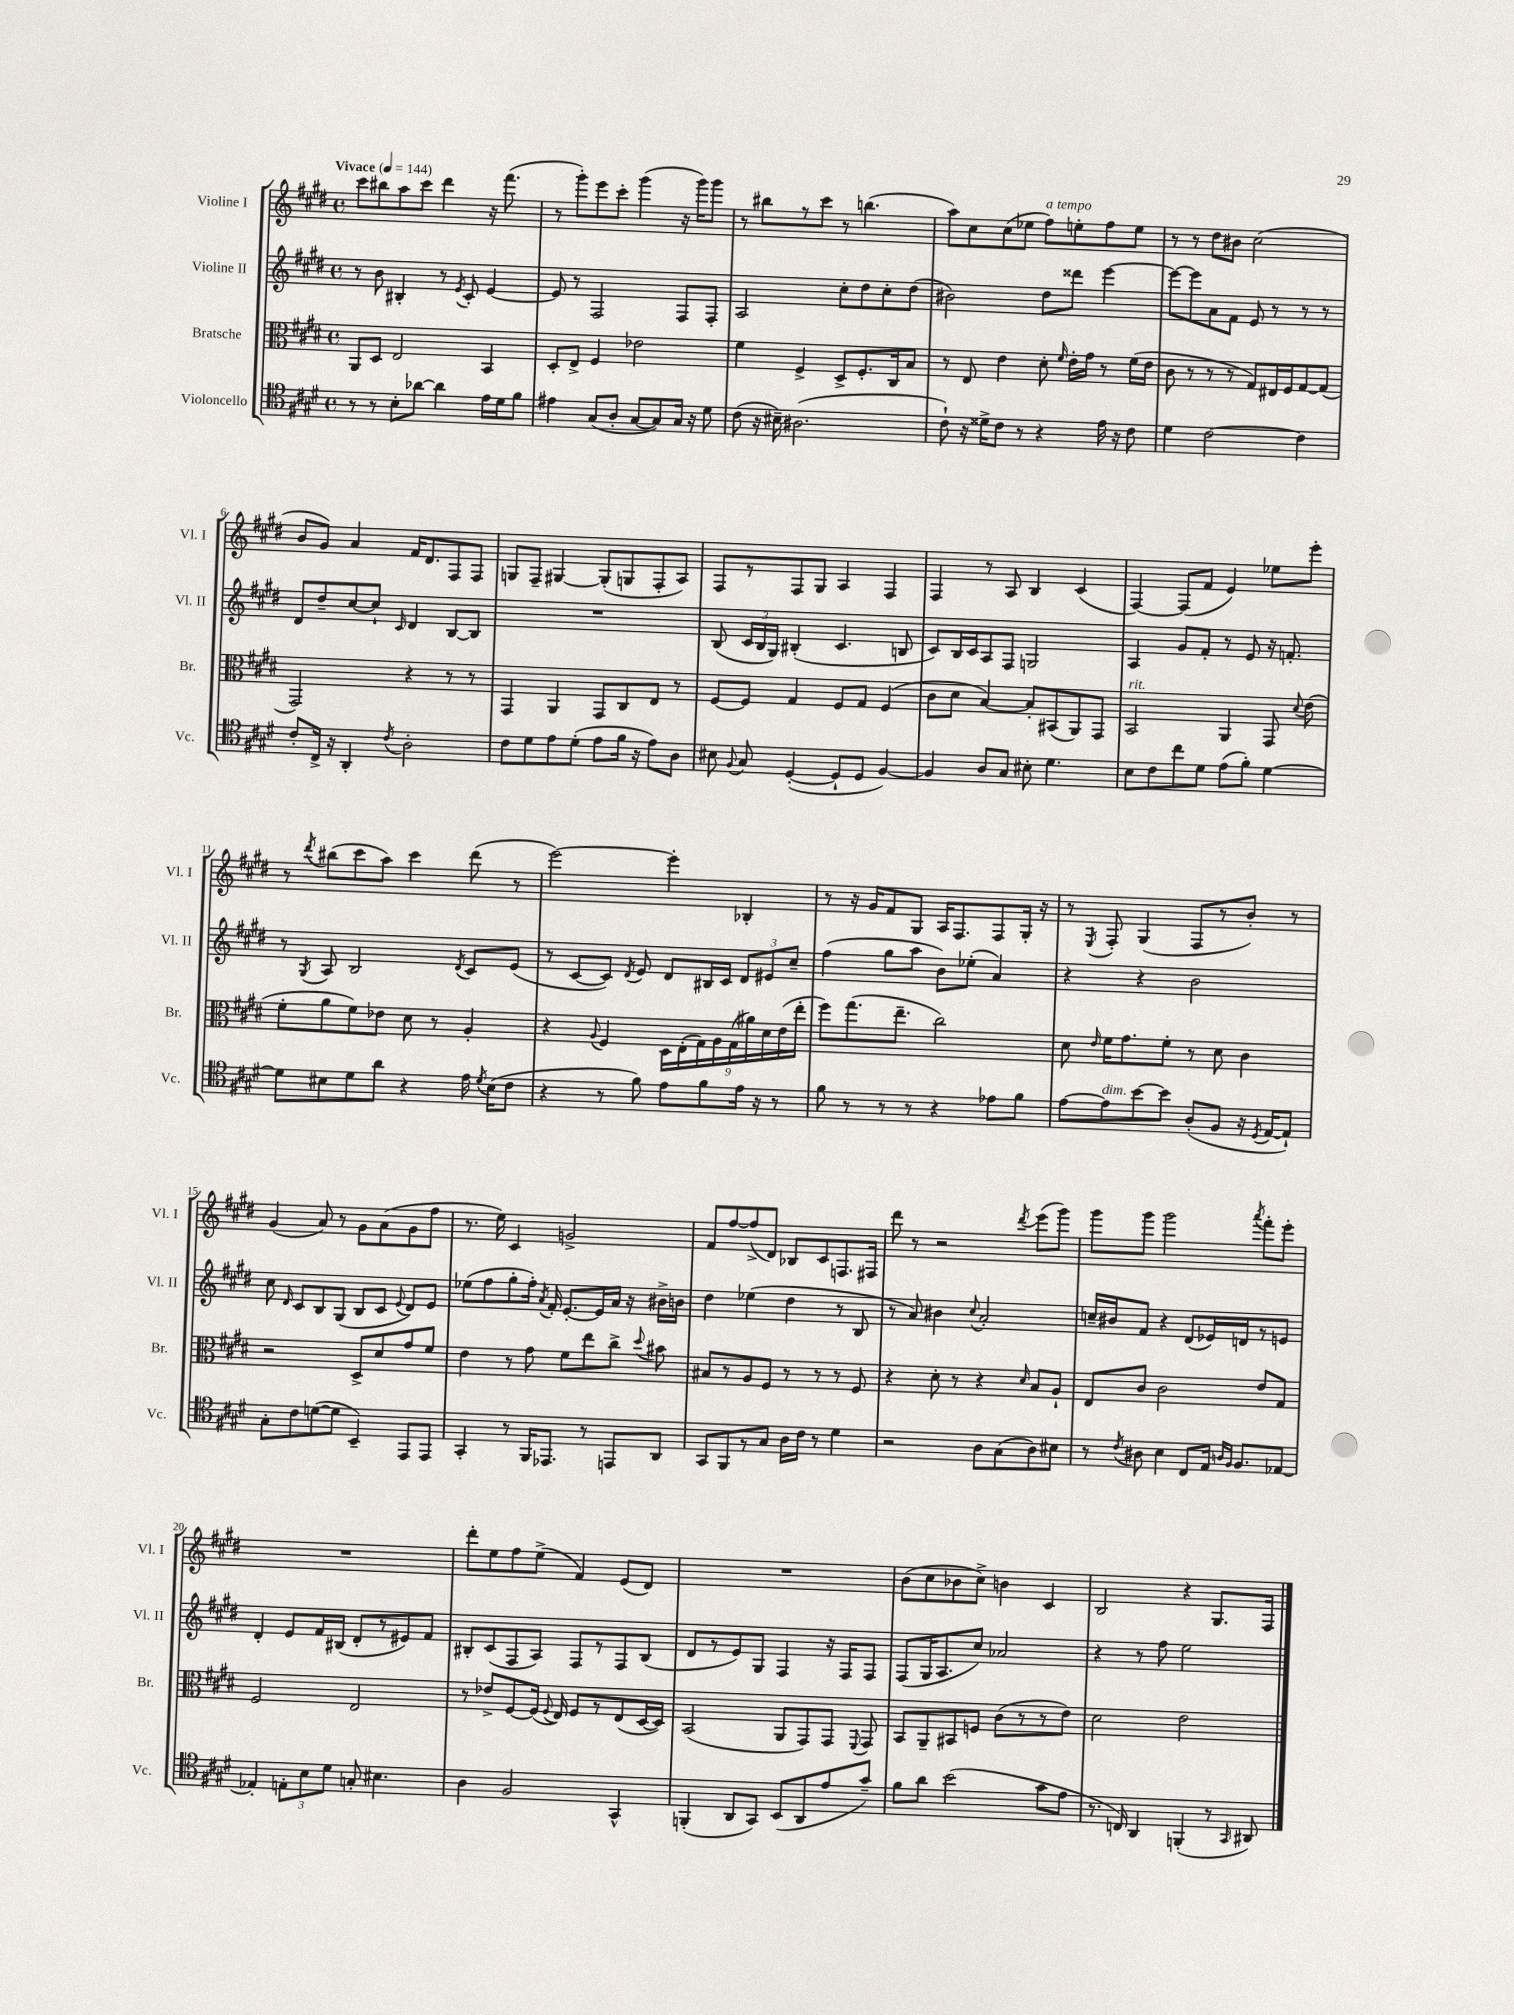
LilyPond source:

<<
\new StaffGroup <<
\new Staff = "s0" \with { instrumentName = "Violine I" shortInstrumentName = "Vl. I" } {
    \clef treble \key e \major \defaultTimeSignature \time 4/4 \tempo "Vivace" 4 = 144
    \autoBeamOff cis'''8[ bis''8 a''8 cis'''8] dis'''4 r16 fis'''8.( |
    r8 gis'''8[-.) e'''8 cis'''8]-. gis'''4( r16 gis'''16[) gis'''8] |
    r8 bis''8[ r8 cis'''8] r8 b''4.( |
    a''8[) cis''8 cis''8( ees''8] fis''8[^\markup { \italic "a tempo" }) e''8-. fis''8 e''8] |
    r8 r8 dis''8[ bis'8] cis''2( |
    b'8[ gis'8]) a'4 fis'16[ dis'8. fis8 fis8] |
    g8[ fis8]-- gis4~ gis8[-.( g8 fis8-. a8]) |
    fis8[ r8 fis8 gis8] a4 fis4 |
    fis4 r8 a8 b4 cis'4( |
    fis4~) fis8[( fis'8] e'4) ees''8[ e'''8]-. |
    r8 \acciaccatura { dis'''8 } bis''8[( cis'''8 a''8]) cis'''4 dis'''8( r8 |
    e'''2~) e'''4-. bes4-. |
    r8 r16 gis'16[ fis'8 gis8] a16[ fis8. fis8 gis16]-. r16 |
    r8 \acciaccatura { e8 } fis8-. gis4( fis8[ r8 b'8]-.) r8 |
    gis'4( a'8) r8 gis'8[ a'8( gis'8 fis''8] |
    r8. e''16) cis'4 g'2-> |
    fis'8[ fis''8~ fis''8->( dis'8]) bes8[ cis'8 f8. fis16] |
    dis'''8 r8 r2 \acciaccatura { dis'''8 } e'''8[( gis'''8]) |
    gis'''8[ gis'''8] gis'''2 \acciaccatura { a'''8 } fis'''8[-. e'''8]-. |
    R1 |
    dis'''8[-. e''8 fis''8 e''8]->( fis'4) e'8[( dis'8]) |
    R1 |
    b'8[( cis''8 bes'8 cis''8]->) b'4 cis'4 |
    b2 r4 gis8.[ fis16] \bar "|." |
}
\new Staff = "s1" \with { instrumentName = "Violine II" shortInstrumentName = "Vl. II" } {
    \clef treble \key e \major \defaultTimeSignature \time 4/4
    \autoBeamOff r8 b'8 bis4-. r8 \acciaccatura { e'8 } cis'8-. e'4~ |
    e'8 r8 fis2 fis8[ fis8]-. |
    a2 cis''8[-. dis''8 cis''8-. dis''8]( |
    bis'2) dis''8[ disis'''8] e'''4~ |
    e'''8[~ e'''8 a'8 fis'8] e'8 r8 r8 r8 |
    dis'8[ dis''8-- cis''8~ cis''8]-! \grace { cis'16 } dis'4 b8[~ b8] |
    R1 |
    b8( \tuplet 3/2 { cis'16[ b16 gis16]) } bis4-.( cis'4. b8 |
    cis'8[) b16 cis'16 a8 fis8] g2 |
    a4 gis'8[ fis'8]-. r8 e'8 r16 f'8.-. |
    r8 \acciaccatura { gis8 } a8 b2 \acciaccatura { dis'8 } cis'8[ e'8]( |
    r8 cis'8[~ cis'8]) \acciaccatura { dis'8 } e'8 dis'8[ bis16 cis'16] \tuplet 3/2 { dis'8[ eis'8 cis''8]-- } |
    fis''4( gis''8[ a''8] b'8[) ees''8]-.( a'4) |
    r4 r4 b'2 |
    cis''8 \grace { dis'16 } cis'8[ b8 gis8]( b8[ cis'8] \appoggiatura { e'8 } dis'8[) e'8] |
    ees''8[( fis''8 gis''8-. fis''16]-.) \acciaccatura { a'8 } fis'16-. e'8.[~-. e'16 a'16] r16 bis'16[-> b'16] |
    dis''4 ees''4( dis''4 r8 b8 |
    r8 a'8) bis'4 \appoggiatura { cis''8 } a'2-. |
    c''16[-- bis'16 fis'8] r4 dis'8[( ees'16) d'16 r8 e'8] |
    dis'4-. e'8[ fis'16 bis16]( dis'8[-. r8 eis'8) fis'8] |
    bis8[-. cis'8( fis8 a8]) fis8[ r8 fis8 bis8]( |
    dis'8[ r8 e'8) gis8] fis4 r16 fis16[ fis8] |
    fis8[( gis16 a8. cis''8]) aes'2 |
    r4 r8 fis''8 e''2 \bar "|." |
}
\new Staff = "s2" \with { instrumentName = "Bratsche" shortInstrumentName = "Br." } {
    \clef alto \key e \major \defaultTimeSignature \time 4/4
    \autoBeamOff a,8[ dis8] e2 b,4 |
    dis8[-. e8]-> fis4 ees'2 |
    fis'4 fis4-> dis8[-> fis8.-. cis16 b8] |
    r8 e8 e'4 dis'8-. \grace { fis'16 } e'16[-. gis'16] r8 fis'16[( e'16] |
    cis'8 r8 r8 r8 gis8[) eis16 fis16 gis8~ gis8]( |
    gis,2) r4 r8 r8 |
    gis,4 a,4 gis,8[ cis8 e8] r8 |
    fis8[~ fis8] gis4 fis8[ gis8] fis4( |
    cis'8[ dis'8] b4~) b8[-. bis,8( a,8) gis,8] |
    b,2^\markup { \italic "rit." } a,4 gis,8 \appoggiatura { dis'8 } e'8( |
    fis'8[-. a'8 fis'8) ees'8] dis'8 r8 a4-. |
    r4 \appoggiatura { a8 } fis4 \tuplet 9/8 { dis16[ e16-.( gis16) a16 gis16( ais'16) dis'16 e'16( e''16]-. } |
    fis''8[) gis''8.( e''8.]-- cis''2) |
    dis'8 \grace { e'16 } fis'16[ gis'8. fis'8]-. r8 dis'8 cis'4 |
    r2 dis8[-> dis'8 gis'8 fis'8] |
    e'4 r8 gis'8 fis'8[ e''8 cis''8]-> \appoggiatura { dis''8 } bis'8 |
    bis8[ r8 a8 fis8] r8 r8 r8 fis8 |
    r4 dis'8-. r8 r4 \grace { dis'16 } b8[ a8]-! |
    e8[ cis'8] cis'2 e'8[ gis8] |
    fis2 e2 |
    r8 ees'8[-> fis8~ fis16]( \appoggiatura { fis8 } e16) fis8[ r8 e8( dis16~ dis16]) |
    b,2( a,8[ gis,8) gis,8] \appoggiatura { fis,8 } gis,8 |
    b,8[ a,8-- bis,8 f8] cis'8[( r8 r8 e'8]) |
    dis'2 e'2 \bar "|." |
}
\new Staff = "s3" \with { instrumentName = "Violoncello" shortInstrumentName = "Vc." } {
    \clef tenor \key e \major \defaultTimeSignature \time 4/4
    \autoBeamOff r8 r8 b8[-. aes'8]~ aes'4 e'16[ dis'16 fis'8] |
    eis'4 gis8[( a8]-. gis8[~ gis8) gis16] r16 dis'8 |
    cis'8( r16 bis16--) ais2.( |
    cis'8-!) r16 disis'16[-> cis'8] r8 r4 e'16 r16 cis'8 |
    dis'4 cis'2~ cis'4 |
    cis'8[-. cis16]-> r16 a,4-. \acciaccatura { cis'8 } a2-. |
    cis'8[ dis'8 e'8 dis'8]-.( e'8[ fis'16] r16 e'8[) a8] |
    bis8 \appoggiatura { fis8 } gis8 dis4~-.( dis8[-! dis8] fis4~) |
    fis4 a8[ gis8] bis8-. dis'4. |
    b8[ cis'8 cis''8 dis'8] e'8[( fis'8]-.) dis'4~ |
    dis'8[ bis8 dis'8 a'8] r4 e'16 \acciaccatura { dis'8 } bis16[( cis'8] |
    r4 r8 fis'8) e'8[ fis'8 e'16] r16 r8 |
    fis'8 r8 r8 r8 r4 ees'8[ fis'8] |
    e'8[~ e'8^\markup { \italic "dim." } b'8~ b'8] a8[-.( fis8] r16 \acciaccatura { dis8 } e16[~ e8]-!) |
    gis8[-. cis'8 d'8~( d'8] b,4--) e,8[ e,8] |
    gis,4-. r8 fis,16[ ees,8.] r8 e,8[ a,8] |
    gis,8[ fis,8 r8 gis8] a16[ cis'16] r8 dis'4 |
    r2 a8[ gis8( a8) bis8] |
    r8 \acciaccatura { cis'8 } ais8 b4 cis8[ e16] \grace { a16[ fis16] } fis8.[ ees8]~ |
    ees4-. \tuplet 3/2 { e8[-. b8 dis'8] } g8-. bis4. |
    a4 fis2 gis,4-^ |
    f,4-.( a,8[ gis,8]) b,8[( a,8 e'8 gis'8]--) |
    fis'8[ a'8] b'2( gis'8[ e'8] |
    r8. c16) a,4 f,4-.( r8 \grace { gis,16 } ais,8) \bar "|." |
}
>>
>>
